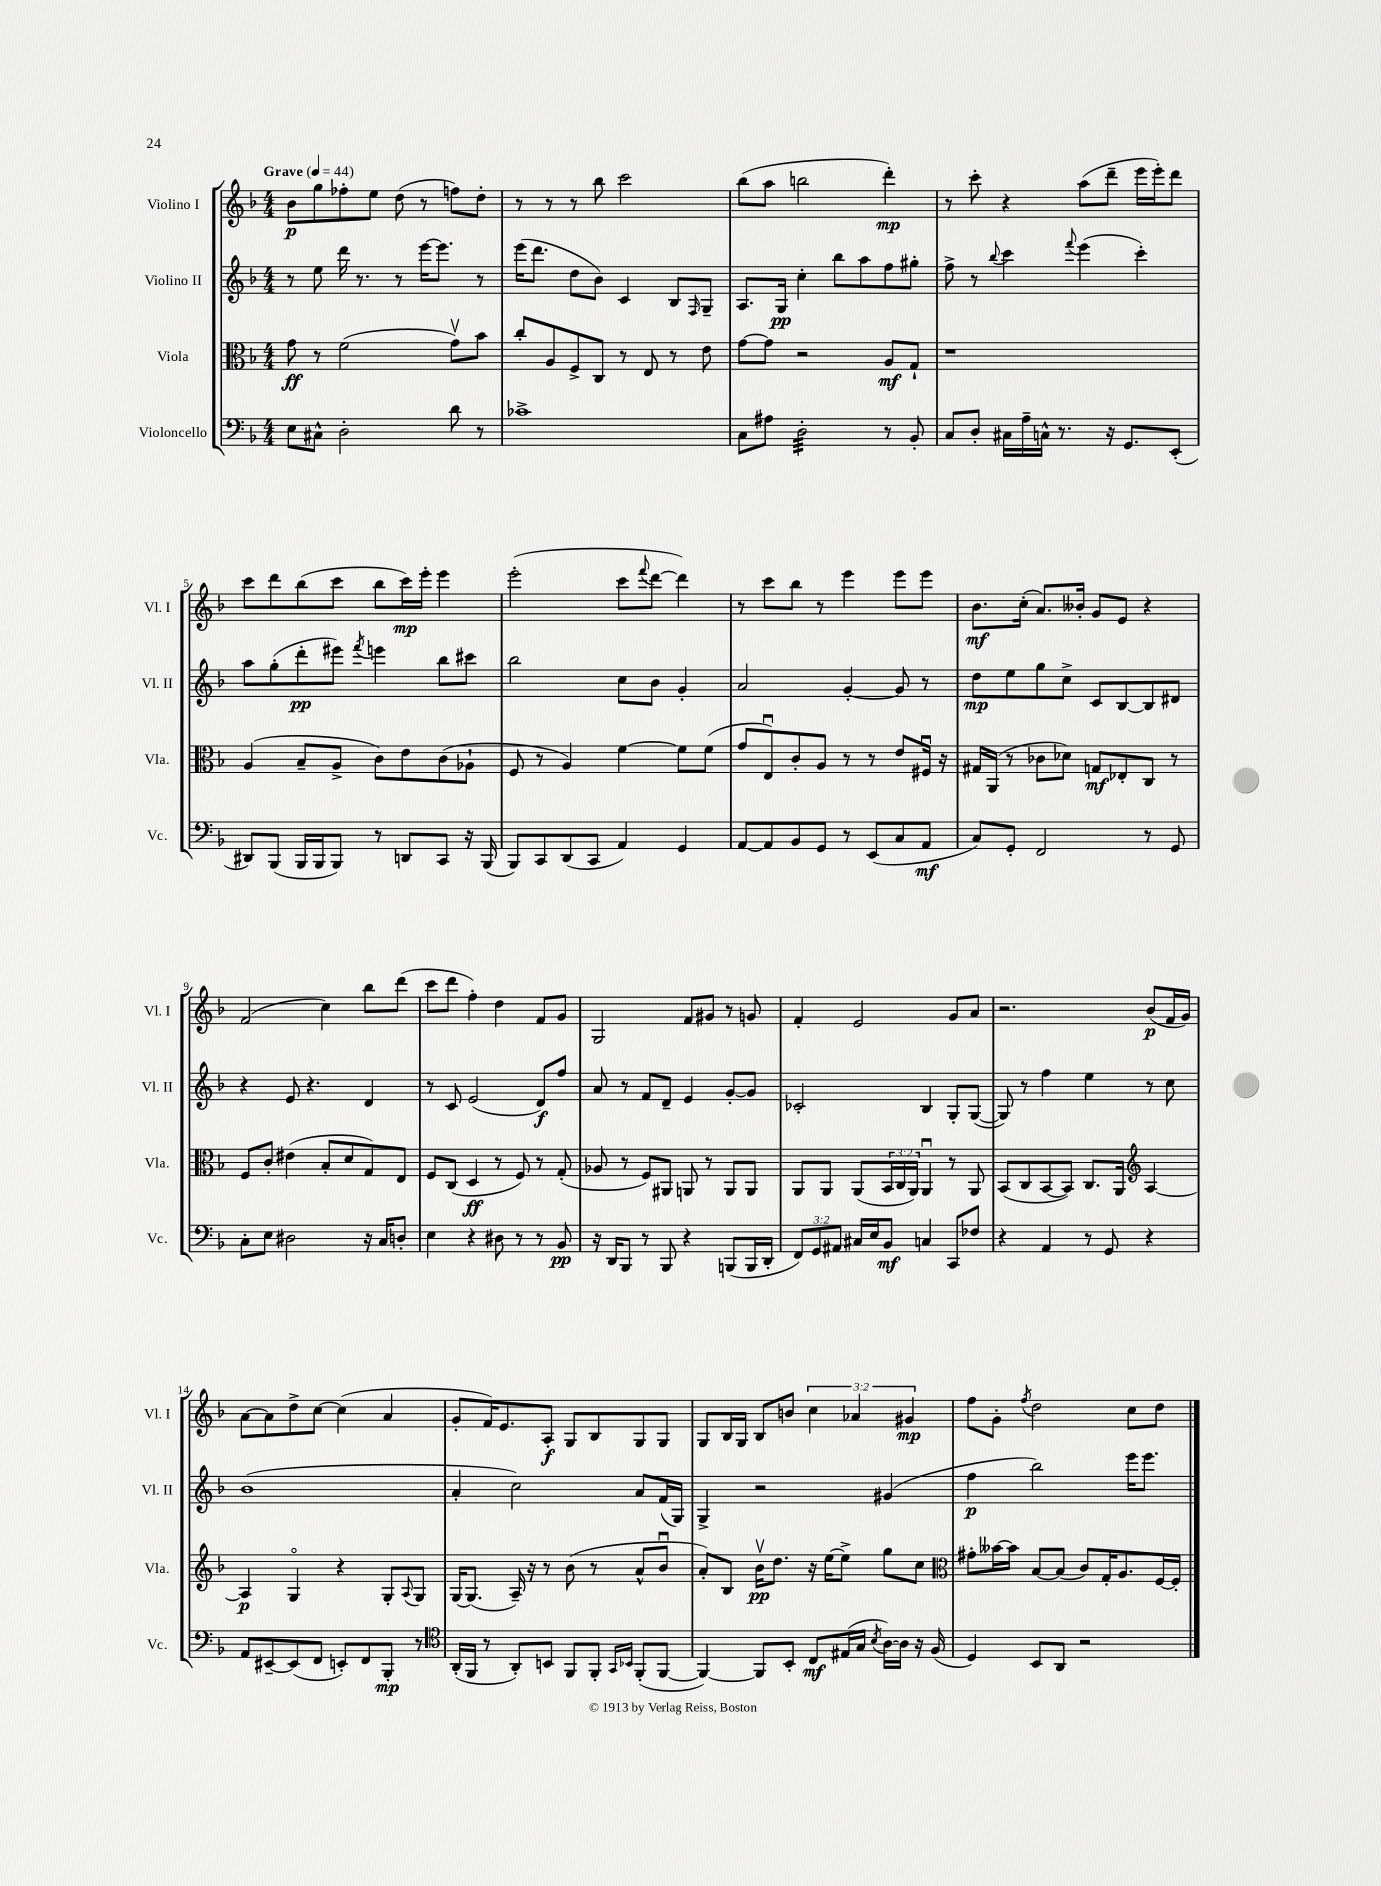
<<
\new StaffGroup <<
\new Staff = "s0" \with { instrumentName = "Violino I" shortInstrumentName = "Vl. I" } {
    \clef treble \key f \major \numericTimeSignature \time 4/4 \override Staff.TupletNumber.text = #tuplet-number::calc-fraction-text \tempo "Grave" 4 = 44
    bes'8\p g''8 fes''8-. e''8 d''8( r8 f''8) d''8-. |
    r8 r8 r8 bes''8 c'''2 |
    bes''8( a''8 b''2 d'''4-.\mp) |
    r8 c'''8-. r4 a''8( d'''8-- e'''16 e'''16-.) d'''8 |
    c'''8 d'''8 bes''8( c'''8 bes''8 c'''16\mp) e'''16-. e'''4 |
    e'''2-.( c'''8 \appoggiatura { f'''8 } d'''8~ d'''4) |
    r8 c'''8 bes''8 r8 e'''4 e'''8 e'''8 |
    bes'8.\mf c''16-.( a'8.) beses'16-. g'8 e'8 r4 |
    f'2( c''4) bes''8 d'''8( |
    c'''8 d'''8 f''4-.) d''4 f'8 g'8 |
    g2 f'8 gis'8 r8 g'8 |
    f'4-. e'2 g'8 a'8 |
    r2. bes'8\p( f'16 g'16) |
    a'8~ a'8 d''8-> c''8~ c''4( a'4 |
    g'8-. f'16) e'8. a8-.\f g8 bes8 g8 g8 |
    g8 bes16 g16 bes8 b'8 \tuplet 3/2 { c''4 aes'4 gis'4\mp } |
    f''8 g'8-. \acciaccatura { f''8 } d''2 c''8 d''8 \bar "|." |
}
\new Staff = "s1" \with { instrumentName = "Violino II" shortInstrumentName = "Vl. II" } {
    \clef treble \key f \major \numericTimeSignature \time 4/4
    r8 e''8 d'''16 r8. r8 e'''16~ e'''8. r8 |
    e'''16( d'''8. d''8 bes'8) c'4 bes8 \grace { f16 } g8-- |
    a8. g16\pp c''4-. bes''8 a''8 f''8 gis''8-. |
    f''8-> r8 \appoggiatura { bes''8 } c'''4 \appoggiatura { f'''8 } e'''4( c'''4-.) |
    a''8 g''8-.( d'''8-.\pp eis'''8) \acciaccatura { f'''8 } e'''4 bes''8 cis'''8 |
    bes''2 c''8 bes'8 g'4-. |
    a'2 g'4~-. g'8 r8 |
    d''8\mp e''8 g''8 c''8-> c'8 bes8~ bes8 dis'8 |
    r4 e'8 r4. d'4 |
    r8 c'8 e'2( d'8\f) f''8 |
    a'8 r8 f'8 d'8-- e'4 g'8~-. g'8 |
    ces'2-. bes4 g8-. g8~( |
    g8) r8 f''4 e''4 r8 c''8 |
    bes'1( |
    a'4-. c''2) a'8 f'16( g16) |
    g4-> r2 gis'4( |
    f''4\p bes''2) e'''16 e'''8. \bar "|." |
}
\new Staff = "s2" \with { instrumentName = "Viola" shortInstrumentName = "Vla." } {
    \clef alto \key f \major \numericTimeSignature \time 4/4 \override Staff.TupletNumber.text = #tuplet-number::calc-fraction-text
    g'8\ff r8 f'2( g'8\upbow) bes'8 |
    c''8-. a8 f8-> c8 r8 e8 r8 e'8 |
    g'8~ g'8 r2 a8\mf g8-! |
    r1 |
    a4( bes8-- a8-> c'8) e'8 c'8( aes8-! |
    f8 r8 a4) f'4~ f'8 f'8( |
    g'8 e8\downbow) c'8-. a8 r8 r8 e'8 fis16\downbow r16 |
    gis16 a,16( r8 ces'8 des'8) g8\mf ees8-. c8 r8 |
    f8 c'8-. eis'4( bes8-. d'8 g8) e8 |
    f8 c8( d4\ff r8 f8) r8 g8-.( |
    aes8 r8 f8) ais,8 a,8 r8 a,8 a,8 |
    a,8 a,8 a,8( \tuplet 3/2 { bes,16 c16 a,16) } a,4\downbow r8 a,8 |
    bes,8( c8 bes,8~ bes,8) c8. a,16 \clef treble a4~ |
    a4\p g4\flageolet r4 g8-. \appoggiatura { a8 } g8 |
    g16~ g8.( a16--) r16 r8 bes'8( r8 a'8-^ bes'8\downbow |
    a'8-.) bes8 bes'16\upbow\pp d''8. r16 e''16~ e''8-> g''8 c''8 |
    \clef alto gis'8-. beses'16~ beses'16 bes8~ bes8( c'8) g16-. a8. f16~ f16-. \bar "|." |
}
\new Staff = "s3" \with { instrumentName = "Violoncello" shortInstrumentName = "Vc." } {
    \clef bass \key f \major \numericTimeSignature \time 4/4 \override Staff.TupletNumber.text = #tuplet-number::calc-fraction-text
    e8 cis8-^ d2-. d'8 r8 |
    ces'1-> |
    c8 ais8 d2:32-. r8 bes,8-. |
    c8 d8-. cis16 a16-- c16-^ r8. r16 g,8. e,8-.( |
    dis,8) bes,,8( bes,,16 bes,,16 bes,,8) r8 d,8 c,8 r16 bes,,16( |
    bes,,8) c,8 d,8( c,8 a,4) g,4 |
    a,8~ a,8 bes,8 g,8 r8 e,8( c8 a,8\mf |
    c8) g,8-. f,2 r8 g,8 |
    c8-. e8 dis2 r16 c16 d8-. |
    e4 r4 dis8 r8 r8 bes,8\pp |
    r16 d,16 bes,,8 r8 bes,,8 r4 b,,8( b,,16 d,16-. |
    \tuplet 3/2 { f,8) g,8 ais,8 } cis16 e16 bes,8\mf c4 c,8 fes8 |
    r4 a,4 r8 g,8 r4 |
    a,8 eis,8~-- eis,8( f,8 e,8-.) f,8 bes,,8-.\mp r8 |
    \clef tenor a,16-.( f,16 r8 a,8-.) b,8 f,8 f,8-. \grace { g,16 bes,16 } f,8-.( f,8~ |
    f,4~) f,8 bes,8-. c8\mf eis16( g16 \acciaccatura { bes8 } a16~) a16 r16 f16( |
    d4) bes,8 a,8 r2 \bar "|." |
}
>>
>>
